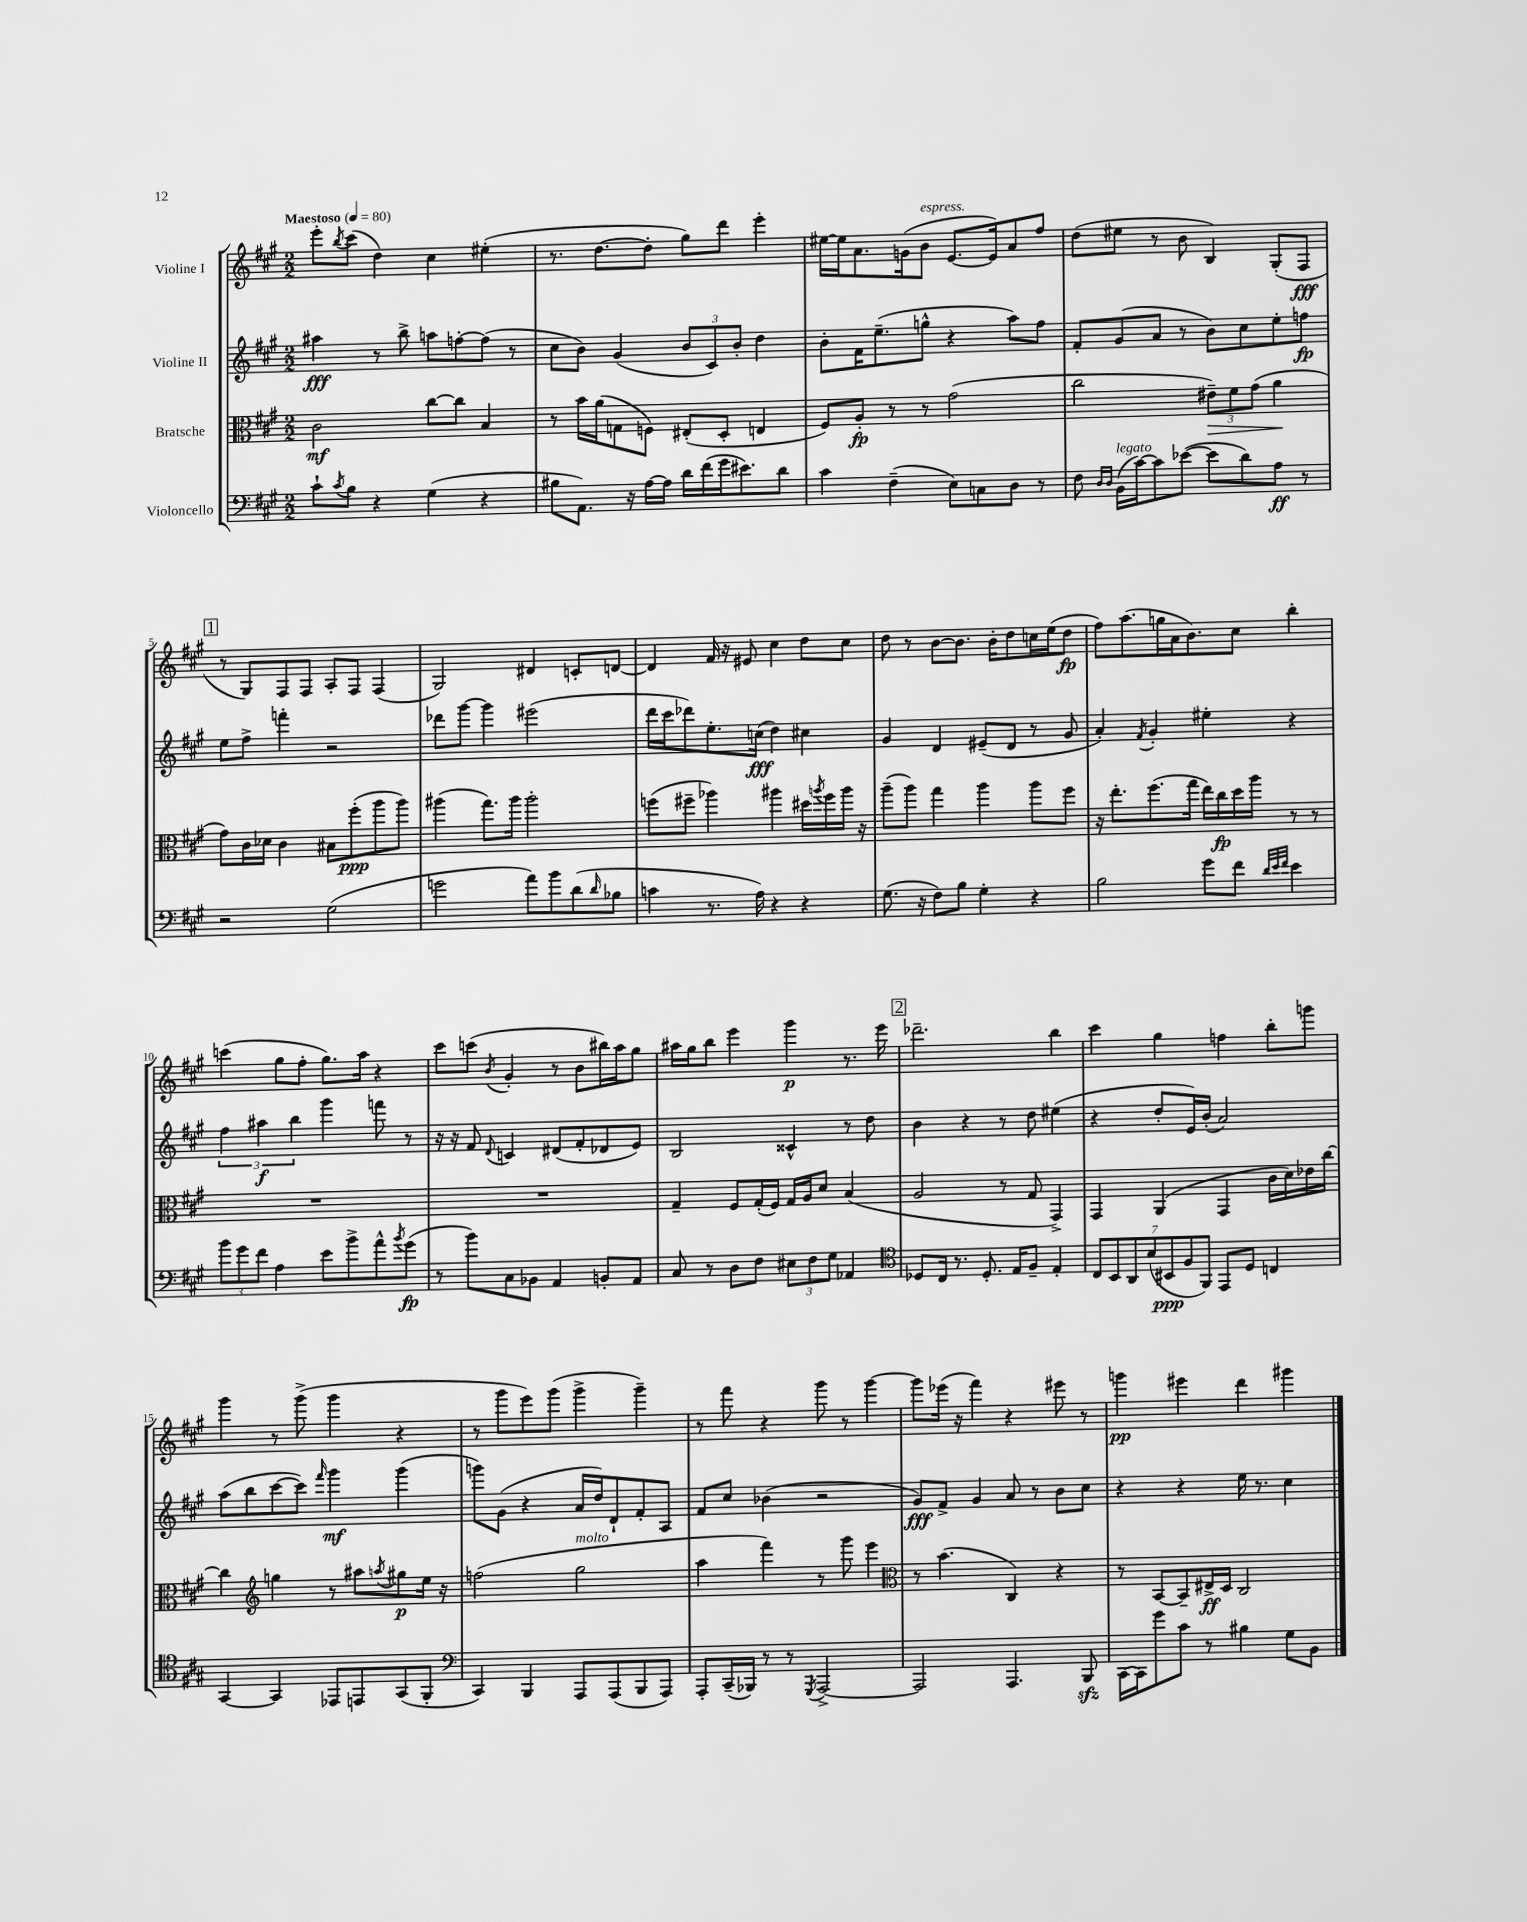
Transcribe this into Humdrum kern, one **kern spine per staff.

**kern	**dynam	**kern	**dynam	**kern	**dynam	**kern	**dynam
*part4	*part4	*part3	*part3	*part2	*part2	*part1	*part1
*staff4	*staff4	*staff3	*staff3	*staff2	*staff2	*staff1	*staff1
*I"Violoncello	*	*I"Bratsche	*	*I"Violine II	*	*I"Violine I	*
*clefF4	*	*clefC3	*	*clefG2	*	*clefG2	*
*k[f#c#g#]	*	*k[f#c#g#]	*	*k[f#c#g#]	*	*k[f#c#g#]	*
*M2/2	*	*M2/2	*	*M2/2	*	*M2/2	*
*MM80	*	*MM80	*	*MM80	*	*MM80	*
=1	=1	=1	=1	=1	=1	=1	=1
!	!	!	!	!	!	!LO:TX:a:B:t=Maestoso	!
8c#`\L	.	2c#\	mf	4aa#X\	fff	8eee'\L	.
8qc#/	.	.	.	.	.	8qbb/	.
8B\J	.	.	.	.	.	(8ccc#\J	.
4r	.	.	.	8r	.	4dd\)	.
.	.	.	.	8bb^\	.	.	.
(4G#\	.	[8cc#\L	.	8aan\L	.	4cc#\	.
.	.	8cc#\J]	.	[8ffn'\	.	.	.
4r	.	4B/	.	(8ff\J]	.	(4ee#X'\	.
.	.	.	.	8r	.	.	.
=2	=2	=2	=2	=2	=2	=2	=2
8B#X\L	.	8r	.	8cc#\L	.	8.r	.
8.AA\J)	.	16b\LL	.	8b\J)	.	.	.
.	.	(16a\J	.	.	.	[8.dd\L	.
.	.	8Gn\	.	(4g#/	.	.	.
16r	.	.	.	.	.	.	.
[16A\LL	.	8Fn\J)	.	.	.	8dd'\J]	.
16A\JJ]	.	.	.	.	.	.	.
16d\LL	.	(8E#X'/L	.	12b/L	.	8gg#\L)	.
(16f#\	.	.	.	.	.	.	.
.	.	.	.	12c#/)	.	.	.
16g#\J	.	8D'/J	.	.	.	8ddd\J	.
.	.	.	.	12b'/J	.	.	.
8.e#X\)	.	.	.	.	.	.	.
.	.	4En/	.	4dd\	.	4eee'\	.
8d\J	.	.	.	.	.	.	.
=3	=3	=3	=3	=3	=3	=3	=3
4c#\	.	8F#/L)	.	8b'\L	.	[16ee#X\LL	.
.	.	.	.	.	.	16ee#\J]	.
.	.	8A'/J	fp	16f#\K	.	8.a\	.
.	.	.	.	(8.ee~\	.	.	.
(4F#~\	.	8r	.	.	.	.	.
.	.	.	.	.	.	(16gn\k	.
!	!	!	!	!	!	!LO:TX:a:i:t=espress.	!
.	.	8r	.	8ggn^^\J	.	8b\J	.
8E\L)	.	(2g#\	.	4r	.	[8.e/L	.
8Cn\	.	.	.	.	.	.	.
.	.	.	.	.	.	16e/k])	.
8D\J	.	.	.	8aa\L)	.	8a/	.
8r	.	.	.	8ff#\J	.	8ff#/J	.
=4	=4	=4	=4	=4	=4	=4	=4
8F#\	.	2cc#\	.	8f#'/L	.	(8dd\L	.
16qqD/LL	.	.	.	.	.	.	.
16qqD/JJ	.	.	.	.	.	.	.
!LO:TX:a:i:t=legato	!	!	!	!	!	!	!
(16BB\LL	.	.	.	(8g#/	.	8ee#X\J	.
[16c#\J)	.	.	.	.	.	.	.
8c#\]	.	.	.	8a/J	.	8r	.
([8e-X\J	.	.	.	8r	.	8b\	.
!	!	!	!LO:HP:b	!	!	!	!
8e-\L]	.	12e#X~\L)	>	8b\L)	.	4B/)	.
.	.	12f#\	.	.	.	.	.
8d\)	.	.	.	8cc#\	.	.	.
.	.	(12g#\J	.	.	.	.	.
8A\J	ff	4a\	.	8ee'\	.	(8G#'/L	.
8r	.	.	.	8ffn\J	fp	8F#/J	fff
.	.	.	]	.	.	.	.
!!LO:LB:g=z
!!LO:REH:place=s1:t=1
=5	=5	=5	=5	=5	=5	=5	=5
2r	.	8g#\L)	.	8ee\L	.	8r	.
.	.	16c#\L	.	8ff#^\J	.	8G#/L)	.
.	.	16d-X\JJ	.	.	.	.	.
.	.	4c#\	.	4fffn'\	.	8F#/	.
.	.	.	.	.	.	8F#/J	.
(2G#\	.	8B#X\L	.	2r	.	8A'/L	.
.	.	(8ff#'\	ppp	.	.	8F#/J	.
.	.	8aa\	.	.	.	(4F#/	.
.	.	8aa\J)	.	.	.	.	.
=6	=6	=6	=6	=6	=6	=6	=6
2gn\	.	(4aa#X\	.	8ddd-X\L	.	2G#/)	.
.	.	.	.	[8ggg#\J	.	.	.
.	.	8.gg#\L)	.	4ggg#\]	.	.	.
.	.	16aa#\Jk	.	.	.	.	.
8a\L)	.	2aa#'\	.	(2eee#X\	.	4d#X/	.
8b\	.	.	.	.	.	.	.
(8d\	.	.	.	.	.	8cn'/L	.
16qqd/	.	.	.	.	.	.	.
8B-X\J	.	.	.	.	.	[8dn/J	.
=7	=7	=7	=7	=7	=7	=7	=7
4cn\	.	(8ffn\L	.	16ddd\LL	.	4d/]	.
.	.	.	.	16ccc#\J	.	.	.
.	.	8ff#X~\J	.	8ddd-X\)	.	.	.
8.r	.	4aa-X\)	.	8.ee'\	.	16f#/	.
.	.	.	.	.	.	16r	.
.	.	.	.	.	.	8e#X/	.
16A\)	.	.	.	(16ccn\Jk	fff	.	.
4r	.	4aa#X\	.	4dd\)	.	4cc#\	.
4r	.	16dd#X\LL	.	4cc#X\	.	8dd\L	.
.	.	8qaan/	.	.	.	.	.
.	.	16ff#\	.	.	.	.	.
.	.	16aa\JJ	.	.	.	8cc#\J	.
.	.	16r	.	.	.	.	.
=8	=8	=8	=8	=8	=8	=8	=8
(8.G#\	.	(8aa~\L	.	4g#/	.	8dd\	.
.	.	8aa\J)	.	.	.	8r	.
16r	.	.	.	.	.	.	.
8F#\L)	.	4gg#\	.	4d/	.	[8b\L	.
8B\J	.	.	.	.	.	8.b\J]	.
4G#'\	.	4aa\	.	(8e#X~/L	.	.	.
.	.	.	.	.	.	16b'\KL	.
.	.	.	.	8d/J	.	8dd\	.
4r	.	8aa\L	.	8r	.	16ccn\L	.
.	.	.	.	.	.	(16ee\J	.
.	.	8ff#\J	.	8g#/	.	8dd\J	fp
=9	=9	=9	=9	=9	=9	=9	=9
2B\	.	16r	.	4a'/)	.	8ff#\L)	.
.	.	8.ee'\L	.	.	.	.	.
.	.	.	.	.	.	(8.aa\	.
.	.	.	.	8qf#/	.	.	.
.	.	(8.ff#\	.	4g#'/	.	.	.
.	.	.	.	.	.	16ggn\L	.
.	.	.	.	.	.	16a\J	.
.	.	16gg#\Jk	.	.	.	8.b\)	.
8g#\L	.	16ee\LL)	.	4ee#X'\	.	.	.
.	.	16cc#\	fp	.	.	.	.
8f#\J	.	16dd\	.	.	.	8cc#\J	.
.	.	16aa\JJ	.	.	.	.	.
32qqd/LLL	.	.	.	.	.	.	.
32qqe/	.	.	.	.	.	.	.
32qqf#/JJJ	.	.	.	.	.	.	.
4e\	.	8r	.	4r	.	4bb'\	.
.	.	8r	.	.	.	.	.
!!LO:LB:g=z
=10	=10	=10	=10	=10	=10	=10	=10
12b\L	.	1r	.	6ff#\	.	(4cccn\	.
12g#\	.	.	.	.	.	.	.
12f#\J	.	.	.	6aa#X\	f	.	.
4A\	.	.	.	.	.	8gg#\L	.
.	.	.	.	6bb\	.	.	.
.	.	.	.	.	.	8ff#'\J	.
8e\L	.	.	.	4ggg#\	.	8.gg#\L)	.
8b^\	.	.	.	.	.	.	.
.	.	.	.	.	.	16aa\Jk	.
8a^^\	.	.	.	8fffn\	.	4r	.
8qb/	.	.	.	.	.	.	.
(8g#\J	fp	.	.	8r	.	.	.
=11	=11	=11	=11	=11	=11	=11	=11
8r	.	1r	.	16r	.	8ccc#\L	.
.	.	.	.	16r	.	.	.
8b\L)	.	.	.	8f#/	.	(8cccn\J	.
.	.	.	.	8qqd/	.	8qb/	.
8C#\	.	.	.	4cn/	.	4g#'/	.
8BB-X\J	.	.	.	.	.	.	.
4AA/	.	.	.	(8d#X/L	.	8r	.
.	.	.	.	8f#'/	.	8b\L	.
8BBn'/L	.	.	.	8d-X/	.	16bb#X\L)	.
.	.	.	.	.	.	16aa\J	.
8AA/J	.	.	.	8e/J)	.	8gg#\J	.
=12	=12	=12	=12	=12	=12	=12	=12
8C#/	.	4G#~/	.	2B/	.	16aa#X\LL	.
.	.	.	.	.	.	16gg#\J	.
8r	.	.	.	.	.	8bb\J	.
8D\L	.	8F#/L	.	.	.	4eee\	.
8F#\J	.	(16G#'/L	.	.	.	.	.
.	.	16F#/JJ)	.	.	.	.	.
12E#X\L	.	16G#/LL	.	4c##X^^/	.	4ggg#\	p
.	.	16A/J	.	.	.	.	.
12F#\	.	.	.	.	.	.	.
.	.	8d/J	.	.	.	.	.
12G#\J	.	.	.	.	.	.	.
4AA-X/	.	(4B/	.	8r	.	8.r	.
.	.	.	.	8dd\	.	.	.
.	.	.	.	.	.	16eee\	.
!!LO:REH:place=s1:t=2
=13	=13	=13	=13	=13	=13	=13	=13
*clefC4	*	*	*	*	*	*	*
8D-X/L	.	2A/	.	4b\	.	2.ddd-X~\	.
16C#/Jk	.	.	.	.	.	.	.
8.r	.	.	.	.	.	.	.
.	.	.	.	4r	.	.	.
8.D-'/	.	.	.	.	.	.	.
.	.	8r	.	8r	.	.	.
16E/KL	.	.	.	.	.	.	.
8F#~/J	.	8G#/	.	8dd\	.	.	.
4E'/	.	4GG#^/)	.	(4ee#X\	.	4bb\	.
=14	=14	=14	=14	=14	=14	=14	=14
14C#/L	.	4GG#/	.	4r	.	4ccc#\	.
14BB/	.	.	.	.	.	.	.
14AA/	.	.	.	.	.	.	.
(14B/	.	.	.	.	.	.	.
.	.	(4AA/	.	8dd'/L	.	4gg#\	.
14BB#X/	ppp	.	.	.	.	.	.
14F#/	.	.	.	.	.	.	.
.	.	.	.	16e/L)	.	.	.
14FF#/J)	.	.	.	.	.	.	.
.	.	.	.	(16b'/JJ	.	.	.
8EE/L	.	4GG#/	.	2a/)	.	4ffn\	.
8D/J	.	.	.	.	.	.	.
4Cn/	.	16c#\LL	.	.	.	8bb'\L	.
.	.	16d\)	.	.	.	.	.
.	.	16e-X\	.	.	.	8gggn\J	.
.	.	[16cc#\JJ	.	.	.	.	.
!!LO:LB:g=z
=15	=15	=15	=15	=15	=15	=15	=15
[4GG#/	.	4cc#\]	.	(8aa\L	.	4ggg#\	.
.	.	.	.	8bb\	.	.	.
*	*	*clefG2	*	*	*	*	*
4GG#/]	.	4ggn\	.	[8ccc#\	.	8r	.
.	.	.	.	8ccc#\J])	.	(8ggg#^\	.
.	.	.	.	16qqfff#/	.	.	.
8EE-X/L	.	8r	.	4ggg#\	mf	4ggg#\	.
8EEn/	.	8aa#X\L	.	.	.	.	.
.	.	8qaan/	.	.	.	.	.
(8GG#/	.	8gg#X\	p	(4ggg#\	.	4r	.
8FF#'/J	.	16ee\Jk	.	.	.	.	.
.	.	16r	.	.	.	.	.
=16	=16	=16	=16	=16	=16	=16	=16
*clefF4	*	*	*	*	*	*	*
4CC#/)	.	(2ffn\	.	8gggn\L)	.	8r	.
.	.	.	.	(8g#\J	.	8ggg#\L	.
4BBB/	.	.	.	4r	.	8eee\)	.
.	.	.	.	.	.	(8ggg#\J	.
!	!	!LO:TX:a:i:t=molto	!	!	!	!	!
8AAA/L	.	2gg#\	.	16a/LL	.	4ggg#^\	.
.	.	.	.	16dd/J)	.	.	.
(8AAA/	.	.	.	8d`/	.	.	.
8BBB/	.	.	.	8f#'/	.	4ggg#~\)	.
8AAA/J)	.	.	.	8A/J	.	.	.
=17	=17	=17	=17	=17	=17	=17	=17
8AAA'/L	.	4aa\	.	8f#/L	.	8r	.
(16CC#~/L	.	.	.	8cc#/J	.	8fff#\	.
16BBB-X/JJ)	.	.	.	.	.	.	.
8r	.	4fff#\)	.	(4b-X\	.	4r	.
8r	.	.	.	.	.	.	.
8qGGG#/	.	.	.	.	.	.	.
[2AAA^/	.	8r	.	2r	.	8ggg#\	.
.	.	8ggg#\	.	.	.	8r	.
.	.	4eee\	.	.	.	[4ggg#\	.
=18	=18	=18	=18	=18	=18	=18	=18
*	*	*clefC3	*	*	*	*	*
2AAA/]	.	8r	.	8g#/L)	fff	8ggg#\L]	.
.	.	(4.b\	.	8f#^/J	.	(16eee-X\Jk	.
.	.	.	.	.	.	16r	.
.	.	.	.	4g#/	.	4fff#\)	.
4.AAA/	.	4C#/)	.	8a/	.	4r	.
.	.	.	.	8r	.	.	.
.	.	4r	.	8b\L	.	8eee#X\	.
8BBBzz/	.	.	.	8cc#\J	.	8r	.
=19	=19	=19	=19	=19	=19	=19	=19
[16CC#\LL	.	8r	.	4r	.	4gggn\	pp
16CC#\J]	.	.	.	.	.	.	.
8g#\	.	[8BB/L	.	.	.	.	.
8c#\J	.	8BB~/]	.	4r	.	4eee#X\	.
8r	.	16E#X^/L	ff	.	.	.	.
.	.	16D/JJ	.	.	.	.	.
4B#X\	.	2C#/	.	16ee\	.	4ddd\	.
.	.	.	.	8.r	.	.	.
8G#\L	.	.	.	4cc#\	.	4ggg#X\	.
8BB\J	.	.	.	.	.	.	.
==	==	==	==	==	==	==	==
*-	*-	*-	*-	*-	*-	*-	*-
